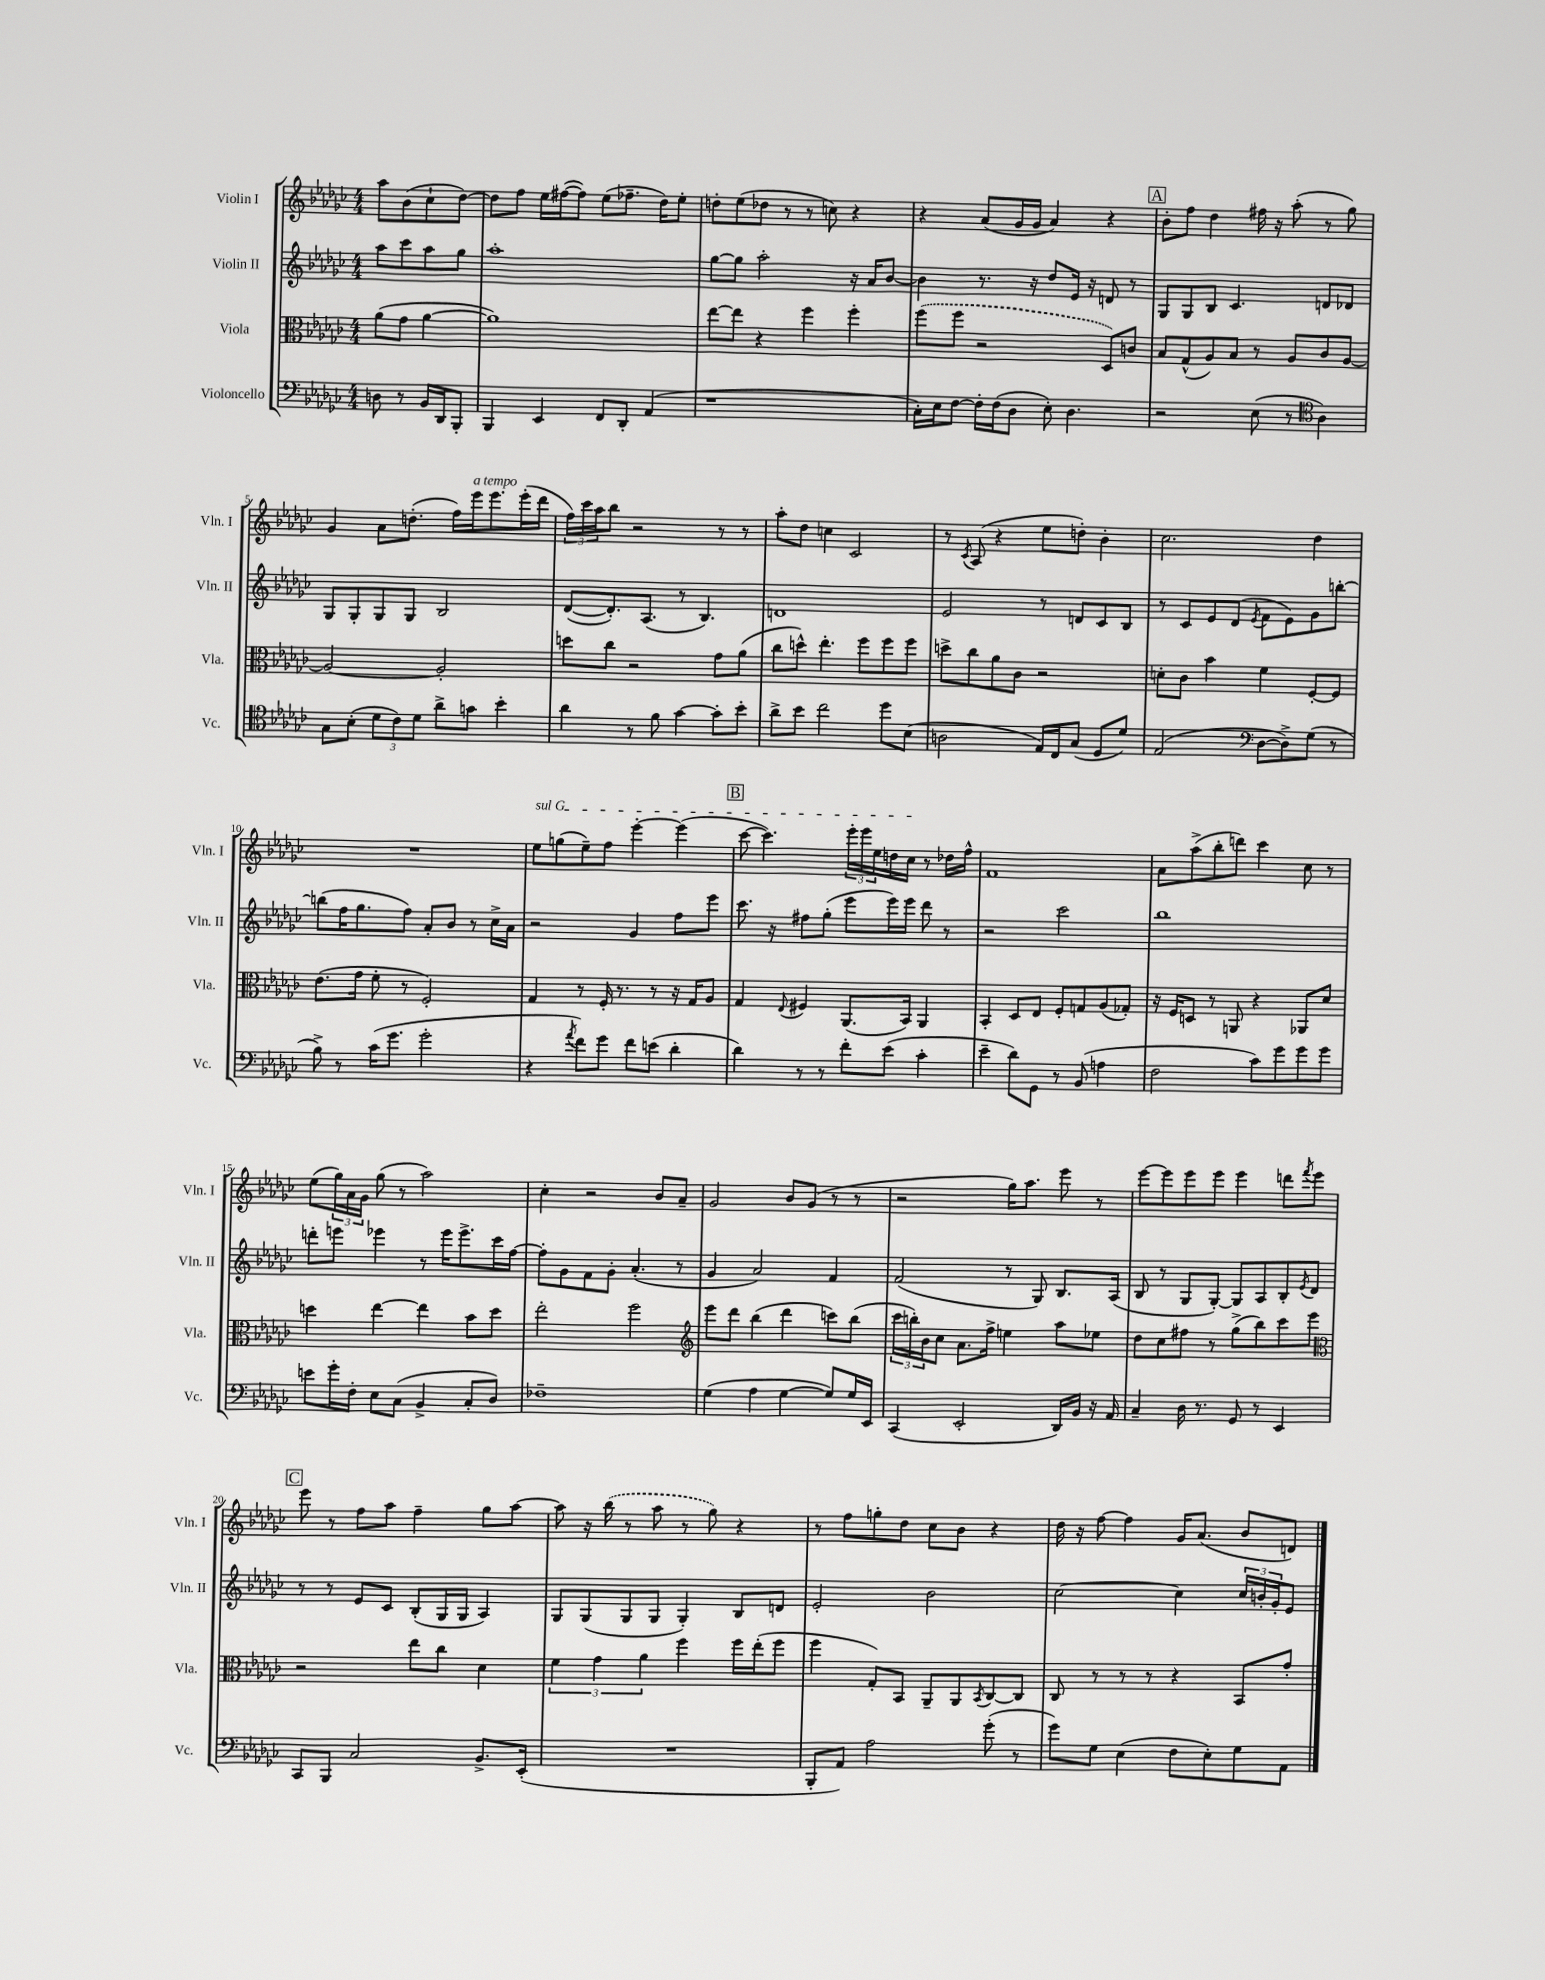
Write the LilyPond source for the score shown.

<<
\new StaffGroup <<
\new Staff = "s0" \with { instrumentName = "Violin I" shortInstrumentName = "Vln. I" } {
    \clef treble \key ges \major \numericTimeSignature \time 4/4 \partial 2
    aes''8 bes'8( ces''8-! des''8~) |
    des''8 f''8 ees''16 fis''16~( fis''8) ees''8( fes''8.-- des''16) ees''8-. |
    d''8-. ees''8( des''8 r8 r8 c''8) r4 |
    r4 aes'8( ges'16 ges'16 aes'4) r4 |
    \mark \markup { \box "A" } bes'8-. f''8 des''4 fis''16 r16 aes''8-.( r8 ges''8) |
    ges'4 aes'8 d''8.-.( f''16) ees'''16^\markup { \italic "a tempo" } ees'''8. ees'''16-.( des'''16 |
    \tuplet 3/2 { f''16) ces'''16 aes''16 } bes''8 r2 r8 r8 |
    aes''8-. des''8 c''4 ces'2 |
    r8 \acciaccatura { ces'8 } aes8( r4 ees''8 d''8-.) bes'4-. |
    ces''2. des''4 |
    R1 |
    \once \override TextSpanner.bound-details.left.text = \markup { \italic "sul G" } ees''8\startTextSpan g''8( ees''8--) f''8 ees'''4~-. ees'''4( |
    \mark \markup { \box "B" } ces'''8~ ces'''4.) \tuplet 3/2 { ees'''16-. ees'''16 ees''16 } d''16 ces''16\stopTextSpan r8 des''16 f''16-^ |
    f'1 |
    aes'8 aes''8->( bes''8-. d'''8) ces'''4 ces''8 r8 |
    ees''8( \tuplet 3/2 { ges''16) aes'16 ges'16 } ges''8( r8 aes''2) |
    ces''4-. r2 bes'8 aes'8-- |
    ges'2 bes'8 ges'8( r8 r8 |
    r2 ges''16) aes''8. ees'''8 r8 |
    ees'''8~ ees'''8 ees'''8 ees'''8 ees'''4 d'''8 \acciaccatura { f'''8 } ees'''8 |
    \mark \markup { \box "C" } ees'''8 r8 f''8 aes''8 f''4-- ges''8 aes''8~ |
    aes''8 r16 \once \slurDashed bes''16( r8 aes''8 r8 ges''8) r4 |
    r8 f''8 g''8-. des''8 ces''8 bes'8 r4 |
    des''16 r16 f''8~ f''4 ges'16 aes'8.( bes'8 d'8) \bar "|." |
}
\new Staff = "s1" \with { instrumentName = "Violin II" shortInstrumentName = "Vln. II" } {
    \clef treble \key ges \major \numericTimeSignature \time 4/4 \partial 2
    aes''8 ces'''8 aes''8 ges''8 |
    aes''1-. |
    ges''8~ ges''8 aes''2-. r16 aes'16 bes'8~ |
    bes'4 r8. r16 des''8 ees'16 r16 d'8 r8 |
    \mark \markup { \box "A" } ges8 ges8 bes8 ces'4. d'8 des'8 |
    ges8 ges8-. ges8 ges8 bes2 |
    des'8~( des'8.-.) aes8.( r8 bes4.) |
    d'1 |
    ees'2 r8 d'8 ces'8 bes8 |
    r8 ces'8 ees'8 des'8( \acciaccatura { ees'8 } f'8 ees'8) ges'8 b''8~-. |
    b''8( f''16 ges''8. f''8) aes'8-. bes'8 r8 ces''16-> aes'16 |
    r2 ges'4 f''8 ees'''8 |
    \mark \markup { \box "B" } ces'''8. r16 fis''8 ges''8-.( ees'''8 ees'''16) ees'''16 des'''8 r8 |
    r2 ces'''2 |
    bes''1 |
    d'''8-. e'''8 ees'''4 r8 ees'''16 ees'''8.-> ces'''16 f''16~ |
    f''8-. ges'8 f'8 ges'8-. aes'4.-.( r8 |
    ges'4 aes'2) f'4 |
    f'2( r8 ges8) bes8. aes16( |
    bes8 r8 ges8 ges8~-.) ges8 aes8 bes8-. \acciaccatura { ees'8 } des'8 |
    \mark \markup { \box "C" } r8 r8 ees'8 ces'8 bes8-.( ges16 ges16 aes4) |
    ges8 ges8( ges8 ges8 ges4-.) bes8 d'8 |
    ees'2-. bes'2 |
    ces''2~ ces''4 \tuplet 3/2 { ces''16 b'16-. ges'16-. } ees'8 \bar "|." |
}
\new Staff = "s2" \with { instrumentName = "Viola" shortInstrumentName = "Vla." } {
    \clef alto \key ges \major \numericTimeSignature \time 4/4 \partial 2
    aes'8( ges'8 aes'4~ |
    aes'1) |
    ees''8~ ees''8 r4 f''4 f''4-. |
    \once \slurDashed f''8( f''8 r2 des8) c'8 |
    \mark \markup { \box "A" } bes8 ges8-^( aes8) bes8 r8 aes8 ces'8 aes8~ |
    aes2~ aes2-. |
    d''8 ces''8 r2 ges'8 aes'8( |
    ces''8 d''8-^) ees''4.-. f''8 f''8 f''8 |
    d''8-> ces''8 aes'8 ces'8 r2 |
    d'8-. ces'8 bes'4 f'4 f8~-. f8 |
    ees'8.( ges'16 f'8-. r8 f2-.) |
    ges4 r8 f16-. r8. r8 r16 ges16 aes8 |
    \mark \markup { \box "B" } ges4 \appoggiatura { ees8 } fis4 aes,8.( bes,16) aes,4 |
    bes,4-. des8 ees8 f8-. g8 aes8( ges8-.) |
    r16 f16 d8 r8 a,8 r4 aes,8 des'8 |
    d''4 ees''4~ ees''4 bes'8 d''8 |
    ees''2-. f''2 |
    \clef treble ees'''8 des'''8 bes''4( des'''4 c'''8) bes''8( |
    \tuplet 3/2 { ces'''16 b''16-.) bes'16 } ces''8 aes'8. f''16-> e''4 aes''8 ees''8 |
    des''8 ces''8 fis''8 r8 ges''8->( bes''8) ces'''8 ees'''8 |
    \mark \markup { \box "C" } \clef alto r2 ees''8 ces''8 des'4 |
    \tuplet 3/2 { f'4 ges'4 aes'4 } f''4 f''16 ees''16-.( f''8 |
    f''4 ges8-.) bes,8 aes,8-- aes,8 \acciaccatura { bes,8 } ces8~ ces8 |
    ces8 r8 r8 r8 r4 bes,8 ges'8-. \bar "|." |
}
\new Staff = "s3" \with { instrumentName = "Violoncello" shortInstrumentName = "Vc." } {
    \clef bass \key ges \major \numericTimeSignature \time 4/4 \partial 2
    d8 r8 bes,16 des,16 bes,,8-. |
    bes,,4 ees,4 f,8 des,8-. aes,4( |
    r1 |
    ces16-.) ees16 f8~ f16-. f16( des8 ees8-.) des4. |
    \mark \markup { \box "A" } r2 ees8( r8 \clef tenor aes4) |
    ges8 bes8-.( \tuplet 3/2 { des'8 ces'8) des'8 } aes'8-> g'8 bes'4-. |
    aes'4 r8 f'8 ges'4~ ges'8-. bes'8-. |
    aes'8-> bes'8 ces''2 des''8 bes8( |
    a2 ees16) ces16 ges8( des8 des'8) |
    ees2( \clef bass des8~ des8->) ges8( r8 |
    bes8->) r8 ces'16( ges'8. ges'2-. |
    r4 \acciaccatura { aes'8 } f'8) ges'8 f'8 e'8( des'4-. |
    \mark \markup { \box "B" } des'4) r8 r8 f'8-. ees'8( ces'4-. |
    ees'4-- des'8) ges,8 r8 bes,8( a4 |
    f2 ces'8) ges'8 ges'8 ges'8 |
    e'8 ges'16-. f16-. ees8 ces8( bes,4-> ces8-. des8) |
    fes1-- |
    ges4( aes4 ges4~ ges8) ges16 ees,16 |
    ces,4( ees,2-. des,16) bes,16 r16 aes,16 |
    ces4-- des16 r8. ges,8 r8 ees,4 |
    \mark \markup { \box "C" } ces,8 bes,,8 ces2 bes,8.-> ees,16-.( |
    R1 |
    bes,,8-. aes,8) aes2 ges'8-.( r8 |
    ges'8) ges8 ees4( f8 ees8-.) ges8 aes,8 \bar "|." |
}
>>
>>
